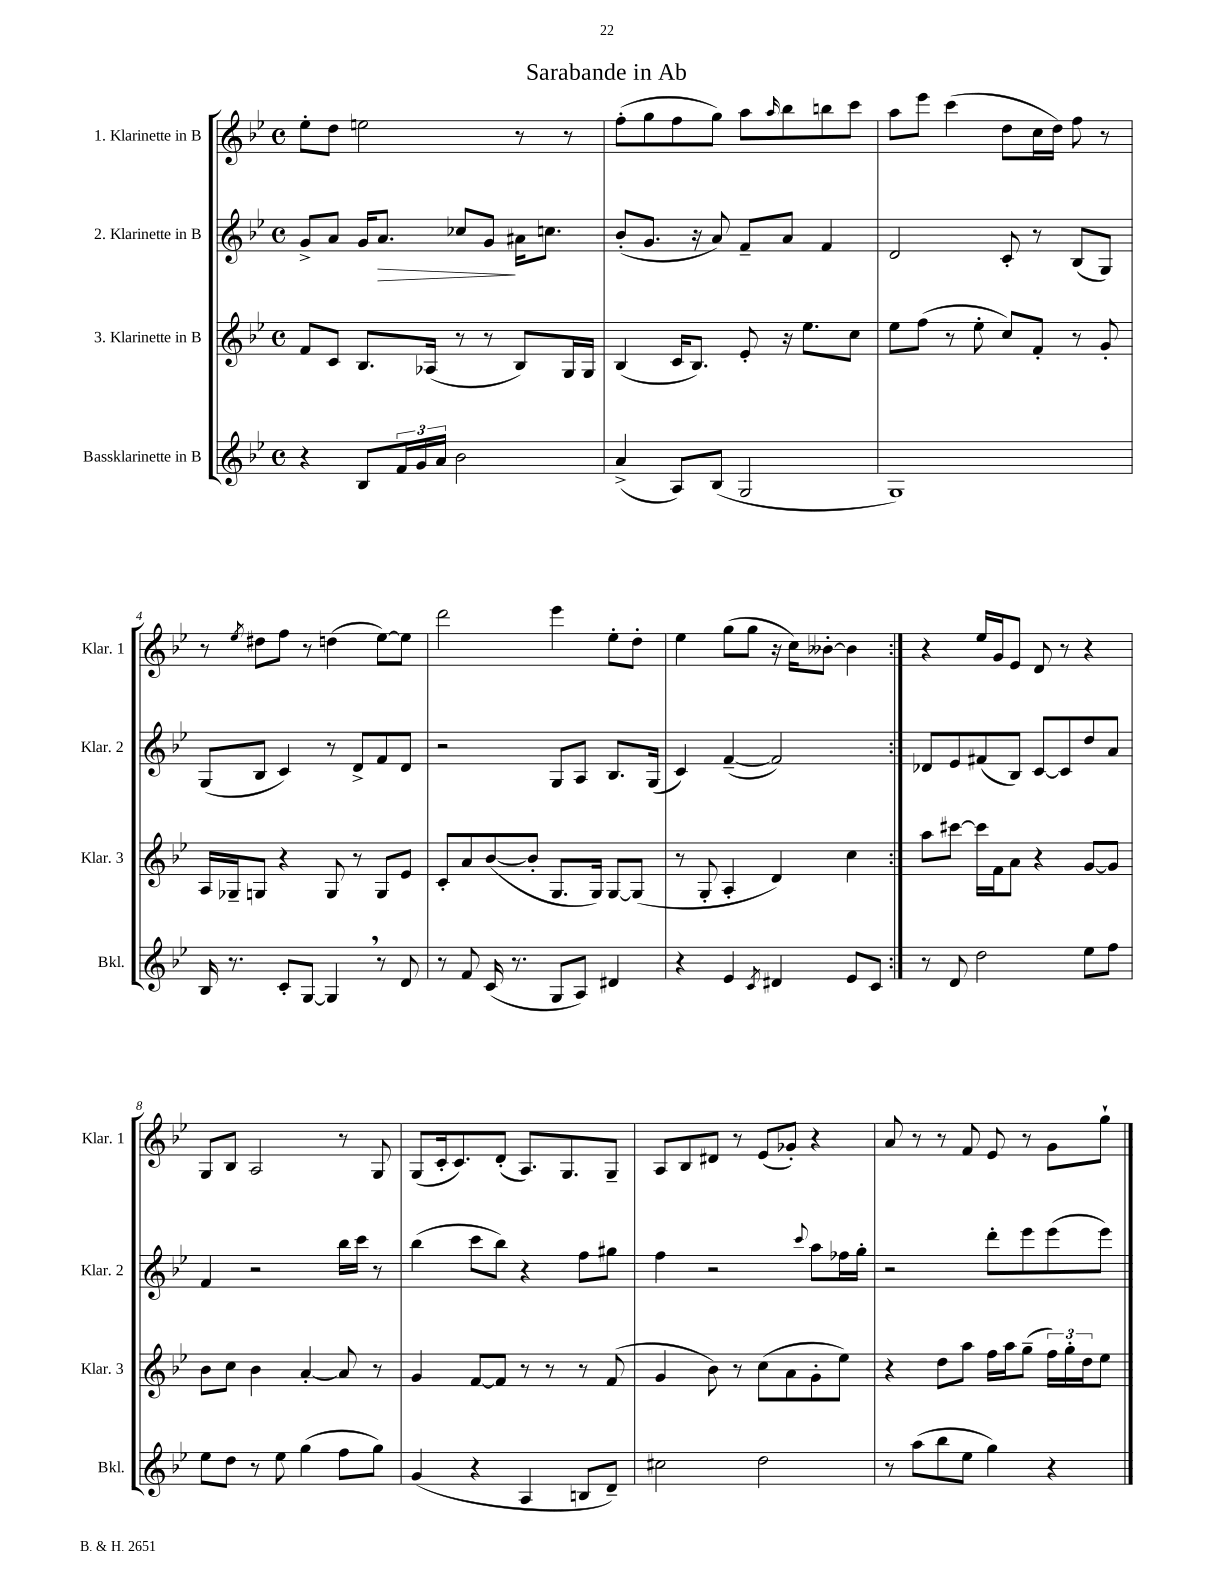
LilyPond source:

\header { title = "Sarabande in Ab" }
<<
\new StaffGroup <<
\new Staff = "s0" \with { instrumentName = "1. Klarinette in B" shortInstrumentName = "Klar. 1" } {
    \clef treble \key bes \major \defaultTimeSignature \time 4/4
    \repeat volta 2 { ees''8-. d''8 e''2 r8 r8 |
    f''8-.( g''8 f''8 g''8) a''8 \grace { a''16 } bes''8 b''8 c'''8 |
    a''8 ees'''8 c'''4( d''8 c''16 d''16) f''8 r8 |
    r8 \acciaccatura { ees''8 } dis''8 f''8 r8 d''4( ees''8~) ees''8 |
    d'''2 ees'''4 ees''8-. d''8-. |
    ees''4 g''8( g''8 r16 c''16) beses'8~-. beses'4 | }
    r4 ees''16 g'16 ees'8 d'8 r8 r4 |
    g8 bes8 a2 r8 g8 |
    g8( c'16-. c'8.) d'8-.( a8.) g8. g8-- |
    a8 bes8 dis'8 r8 ees'8( ges'8-.) r4 |
    a'8 r8 r8 f'8 ees'8 r8 g'8 g''8-! \bar "|." |
}
\new Staff = "s1" \with { instrumentName = "2. Klarinette in B" shortInstrumentName = "Klar. 2" } {
    \clef treble \key bes \major \defaultTimeSignature \time 4/4
    \repeat volta 2 { g'8-> a'8 g'16 a'8.\> ces''8 g'8\! ais'16 c''8. |
    bes'8-.( g'8. r16 a'8) f'8-- a'8 f'4 |
    d'2 c'8-. r8 bes8( g8) |
    g8( bes8 c'4) r8 d'8-> f'8 d'8 |
    r2 g8 a8 bes8. g16( |
    c'4) f'4~--( f'2) | }
    des'8 ees'8 fis'8( bes8) c'8~ c'8 d''8 a'8 |
    f'4 r2 bes''16 c'''16 r8 |
    bes''4( c'''8 bes''8) r4 f''8 gis''8 |
    f''4 r2 \appoggiatura { c'''8 } a''8 fes''16 g''16-. |
    r2 d'''8-. ees'''8 ees'''8( ees'''8) \bar "|." |
}
\new Staff = "s2" \with { instrumentName = "3. Klarinette in B" shortInstrumentName = "Klar. 3" } {
    \clef treble \key bes \major \defaultTimeSignature \time 4/4
    \repeat volta 2 { f'8 c'8 bes8. aes16( r8 r8 bes8) g16 g16 |
    bes4( c'16 bes8.) ees'8-. r16 ees''8. c''8 |
    ees''8 f''8( r8 ees''8-. c''8) f'8-. r8 g'8-. |
    a16 ges16-- g8 r4 g8 r8 g8 ees'8 |
    c'8-. a'8 bes'8~( bes'8-. g8. g16) g8~ g8( |
    r8 g8-. a4-. d'4) c''4 | }
    a''8 cis'''8~ cis'''16 f'16 a'8 r4 g'8~ g'8 |
    bes'8 c''8 bes'4 a'4~-. a'8 r8 |
    g'4 f'8~ f'8 r8 r8 r8 f'8( |
    g'4 bes'8) r8 c''8( a'8 g'8-. ees''8) |
    r4 d''8 a''8 f''16 a''16 g''8--( \tuplet 3/2 { f''16) g''16-. d''16 } ees''8 \bar "|." |
}
\new Staff = "s3" \with { instrumentName = "Bassklarinette in B" shortInstrumentName = "Bkl." } {
    \clef treble \key bes \major \defaultTimeSignature \time 4/4
    \repeat volta 2 { r4 bes8 \tuplet 3/2 { f'16 g'16 a'16 } bes'2 |
    a'4->( a8) bes8( g2 |
    g1) |
    bes16 r8. c'8-. g8~ g4 \breathe r8 d'8 |
    r8 f'8 c'16( r8. g8 a8) dis'4 |
    r4 ees'4 \acciaccatura { c'8 } dis'4 ees'8 c'8 | }
    r8 d'8 d''2 ees''8 f''8 |
    ees''8 d''8 r8 ees''8 g''4( f''8 g''8) |
    g'4( r4 a4 b8 d'8--) |
    cis''2 d''2 |
    r8 a''8( bes''8 ees''8 g''4) r4 \bar "|." |
}
>>
>>
